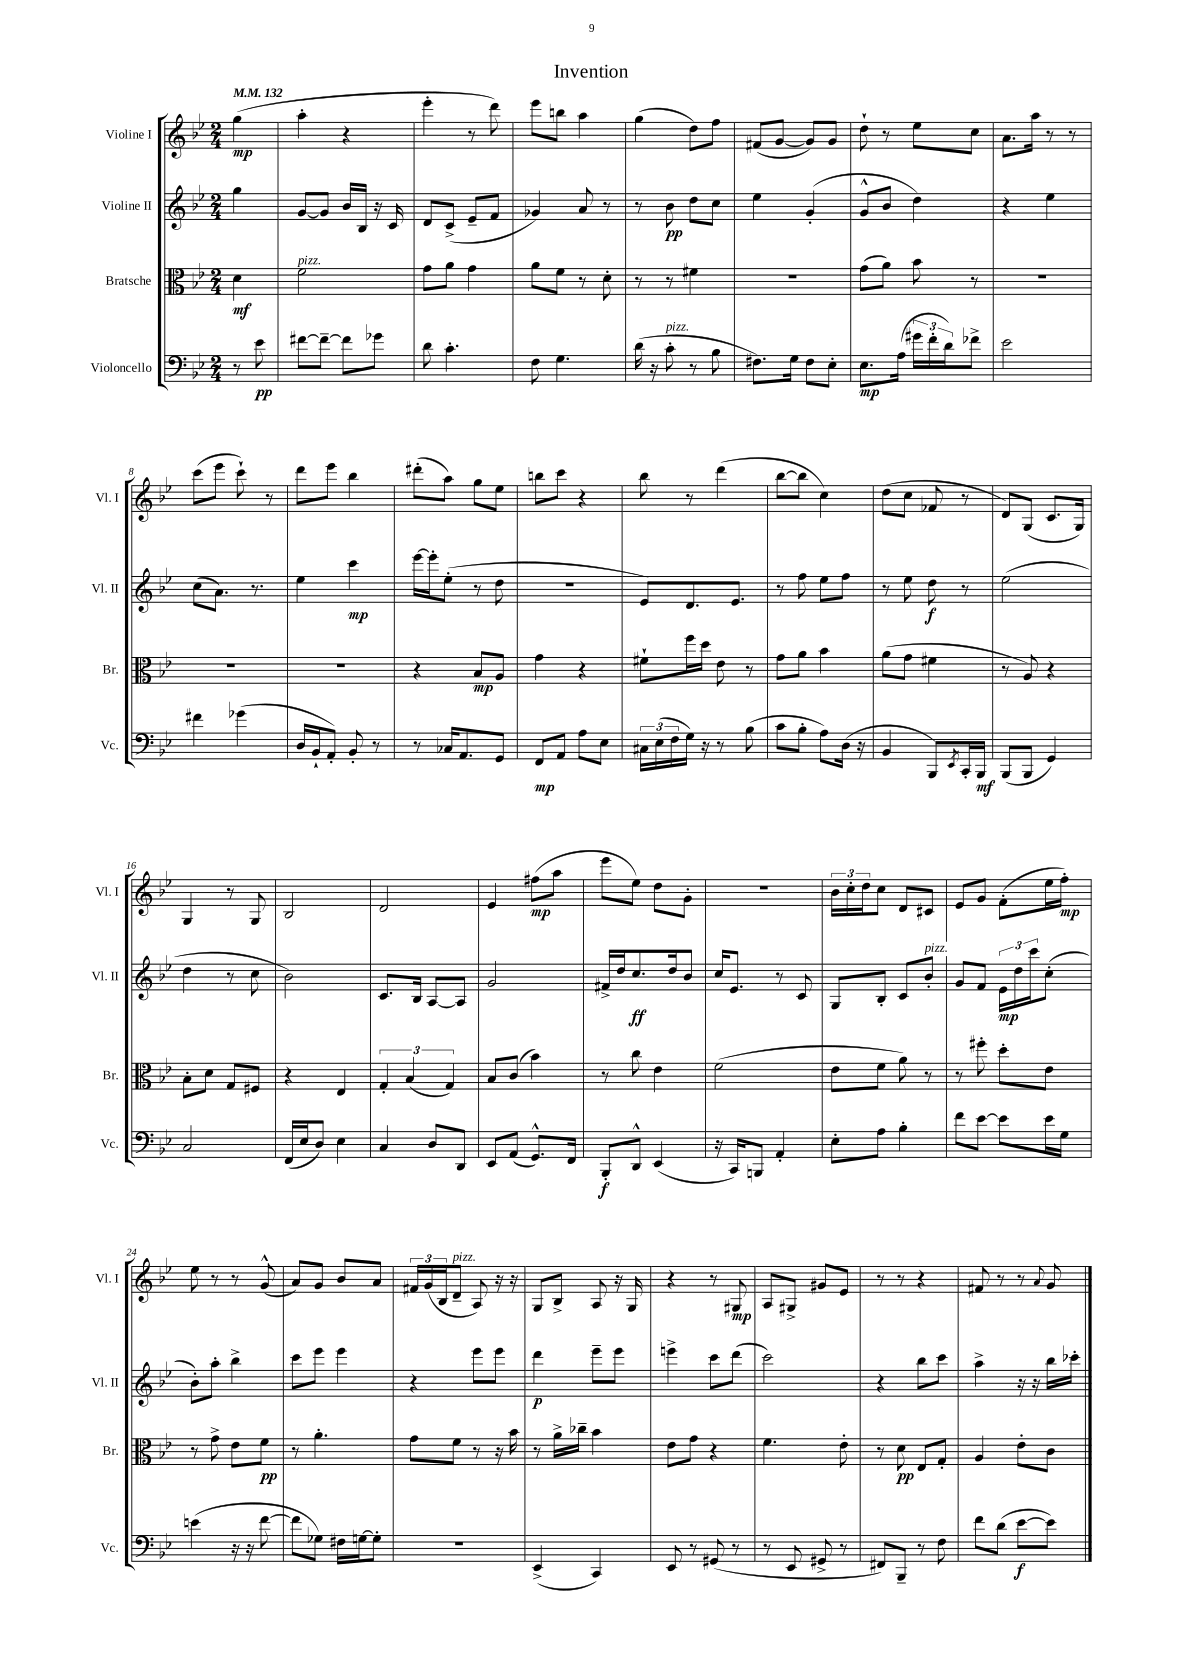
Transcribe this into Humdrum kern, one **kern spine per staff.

**kern	**dynam	**kern	**dynam	**kern	**dynam	**kern	**dynam
*part4	*part4	*part3	*part3	*part2	*part2	*part1	*part1
*staff4	*staff4	*staff3	*staff3	*staff2	*staff2	*staff1	*staff1
*I"Violoncello	*	*I"Bratsche	*	*I"Violine II	*	*I"Violine I	*
*I'Vc.	*	*I'Br.	*	*I'Vl. II	*	*I'Vl. I	*
*clefF4	*	*clefC3	*	*clefG2	*	*clefG2	*
*k[b-e-]	*	*k[b-e-]	*	*k[b-e-]	*	*k[b-e-]	*
*M2/4	*	*M2/4	*	*M2/4	*	*M2/4	*
*MM132	*	*MM132	*	*MM132	*	*MM132	*
=	=	=	=	=	=	=	=
8r	.	4d\	mf	4gg\	.	(4gg\	mp
8e-\	pp	.	.	.	.	.	.
=1	=1	=1	=1	=1	=1	=1	=1
!	!	!LO:TX:a:i:t=pizz.	!	!	!	!	!
[8f#X\L	.	2f\	.	[8g/L	.	4aa'\	.
8f#~\J_	.	.	.	8g/J]	.	.	.
8f#\L]	.	.	.	16b-/LL	.	4r	.
.	.	.	.	16B-/JJ	.	.	.
8g-X\J	.	.	.	16r	.	.	.
.	.	.	.	16c/	.	.	.
=2	=2	=2	=2	=2	=2	=2	=2
8d\	.	8g\L	.	8d/L	.	4eee-'\	.
4.c'\	.	8a\J	.	(8c^/J	.	.	.
.	.	4g\	.	8e-~/L	.	8r	.
.	.	.	.	8f/J	.	8ddd\)	.
=3	=3	=3	=3	=3	=3	=3	=3
8F\	.	8a\L	.	4g-X/)	.	8eee-\L	.
4.G\	.	8f\J	.	.	.	8bbn\J	.
.	.	8r	.	8a/	.	4aa\	.
.	.	8d'\	.	8r	.	.	.
=4	=4	=4	=4	=4	=4	=4	=4
(16d\	.	8r	.	8r	.	(4gg\	.
16r	.	.	.	.	.	.	.
!LO:TX:a:i:t=pizz.	!	!	!	!	!	!	!
8c'\	.	8r	.	8b-\	pp	.	.
8r	.	4f#X\	.	8dd\L	.	8dd\L)	.
8B-\	.	.	.	8cc\J	.	8ff\J	.
=5	=5	=5	=5	=5	=5	=5	=5
8.F#X\L)	.	2r	.	4ee-\	.	(8f#X/L	.
.	.	.	.	.	.	[8g/J	.
16G\Jk	.	.	.	.	.	.	.
8F#\L	.	.	.	(4g'/	.	8g/L])	.
8E-'\J	.	.	.	.	.	8g/J	.
=6	=6	=6	=6	=6	=6	=6	=6
8.E-\L	mp	(8g\L	.	8g^^/L	.	8dd`\	.
.	.	8a\J)	.	8b-/J	.	8r	.
(16A\Jk	.	.	.	.	.	.	.
24g#X\LL	.	8b-\	.	4dd\)	.	8ee-\L	.
24f'\	.	.	.	.	.	.	.
24d\J)	.	.	.	.	.	.	.
8f-X^\J	.	8r	.	.	.	8cc\J	.
=7	=7	=7	=7	=7	=7	=7	=7
2e-\	.	2r	.	4r	.	8.a\L	.
.	.	.	.	.	.	16aa\Jk	.
.	.	.	.	4ee-\	.	8r	.
.	.	.	.	.	.	8r	.
!!LO:LB:g=z
=8	=8	=8	=8	=8	=8	=8	=8
4f#X\	.	2r	.	(8cc\L	.	(8ccc\L	.
.	.	.	.	8.a\J)	.	8eee-\J	.
(4g-X\	.	.	.	.	.	8ccc`\)	.
.	.	.	.	8.r	.	.	.
.	.	.	.	.	.	8r	.
=9	=9	=9	=9	=9	=9	=9	=9
16D/LL	.	2r	.	4ee-\	.	8ddd\L	.
16BB-`/J	.	.	.	.	.	.	.
8AA'/J)	.	.	.	.	.	8eee-\J	.
8BB-'/	.	.	.	4ccc\	mp	4bb-\	.
8r	.	.	.	.	.	.	.
=10	=10	=10	=10	=10	=10	=10	=10
8r	.	4r	.	[16eee-\LL	.	(8ddd#X'\L	.
.	.	.	.	16eee-'\J]	.	.	.
16C-X/KL	.	.	.	(8ee-'\J	.	8aa\J)	.
8.AA/	.	.	.	.	.	.	.
.	.	8B-/L	mp	8r	.	8gg\L	.
8GG/J	.	8A/J	.	8dd\	.	8ee-\J	.
=11	=11	=11	=11	=11	=11	=11	=11
8FF/L	mp	4g\	.	2r	.	8bbn\L	.
8AA/J	.	.	.	.	.	8ccc\J	.
8A\L	.	4r	.	.	.	4r	.
8E-\J	.	.	.	.	.	.	.
=12	=12	=12	=12	=12	=12	=12	=12
24C#X\LL	.	8f#X`\L	.	8e-/L)	.	8bb-\	.
(24E-\	.	.	.	.	.	.	.
24F\	.	.	.	.	.	.	.
16G\JJ)	.	16ff\L	.	8.d/	.	8r	.
16r	.	16dd\JJ	.	.	.	.	.
8r	.	8e-\	.	.	.	(4ddd\	.
.	.	.	.	8.e-/J	.	.	.
(8B-\	.	8r	.	.	.	.	.
=13	=13	=13	=13	=13	=13	=13	=13
8c\L	.	8g\L	.	8r	.	[8bb-\L	.
8B-'\J	.	8a\J	.	8ff\	.	8bb-\J]	.
8A\L)	.	4b-\	.	8ee-\L	.	4cc\)	.
(16D\Jk	.	.	.	8ff\J	.	.	.
16r	.	.	.	.	.	.	.
=14	=14	=14	=14	=14	=14	=14	=14
4BB-/	.	(8a\L	.	8r	.	(8dd\L	.
.	.	8g\J	.	8ee-\	.	8cc\J	.
8BBB-/L)	.	4f#X\	.	8dd\	f	8f-X/	.
8qEE-/	.	.	.	.	.	.	.
16CC'/L	.	.	.	8r	.	8r	.
16BBB-/JJ	mf	.	.	.	.	.	.
=15	=15	=15	=15	=15	=15	=15	=15
(8BBB-/L	.	8r	.	(2ee-\	.	8d/L)	.
8BBB-/J	.	8A/)	.	.	.	(8G/J	.
4GG/)	.	4r	.	.	.	8.c/L	.
.	.	.	.	.	.	16G/Jk)	.
!!LO:LB:g=z
=16	=16	=16	=16	=16	=16	=16	=16
2C/	.	8B-'\L	.	4dd\	.	4G/	.
.	.	8d\J	.	.	.	.	.
.	.	8G/L	.	8r	.	8r	.
.	.	8F#X/J	.	8cc\	.	8G/	.
=17	=17	=17	=17	=17	=17	=17	=17
(16FF/LL	.	4r	.	2b-\)	.	2B-/	.
16E-/J	.	.	.	.	.	.	.
8D/J)	.	.	.	.	.	.	.
4E-\	.	4E-/	.	.	.	.	.
=18	=18	=18	=18	=18	=18	=18	=18
4C/	.	6G'/	.	8.c/L	.	2d/	.
.	.	(6B-/	.	.	.	.	.
.	.	.	.	16B-/Jk	.	.	.
8D/L	.	.	.	[8A/L	.	.	.
.	.	6G/)	.	.	.	.	.
8DD/J	.	.	.	8A/J]	.	.	.
=19	=19	=19	=19	=19	=19	=19	=19
8EE-/L	.	8B-/L	.	2g/	.	4e-/	.
(8AA/J	.	(8c/J	.	.	.	.	.
8.GG^^/L)	.	4b-\)	.	.	.	(8ff#X\L	mp
.	.	.	.	.	.	8aa\J	.
16FF/Jk	.	.	.	.	.	.	.
=20	=20	=20	=20	=20	=20	=20	=20
8BBB-'/L	f	8r	.	16f#X^/LL	.	8eee-\L	.
.	.	.	.	16dd/J	.	.	.
8DD^^/J	.	8cc\	.	8.cc/	ff	8ee-\J)	.
(4EE-/	.	4e-\	.	.	.	8dd\L	.
.	.	.	.	16dd/k	.	.	.
.	.	.	.	8b-/J	.	8g'\J	.
=21	=21	=21	=21	=21	=21	=21	=21
16r	.	(2f\	.	16cc/KL	.	2r	.
16CC/KL)	.	.	.	8.e-/J	.	.	.
8BBBn/J	.	.	.	.	.	.	.
4AA'/	.	.	.	8r	.	.	.
.	.	.	.	8c/	.	.	.
=22	=22	=22	=22	=22	=22	=22	=22
8E-'\L	.	8e-\L	.	8G/L	.	24b-\LL	.
.	.	.	.	.	.	24cc'\	.
.	.	.	.	.	.	24dd\J	.
8A\J	.	8f\J	.	8B-'/J	.	8cc\J	.
4B-'\	.	8a\)	.	8c/L	.	8d/L	.
!	!	!	!	!LO:TX:a:i:t=pizz.	!	!	!
.	.	8r	.	8b-'/J	.	8c#X/J	.
=23	=23	=23	=23	=23	=23	=23	=23
8f\L	.	8r	.	8g/L	.	8e-/L	.
[8e-\J	.	8ff#X'\	.	8f/J	.	8g/J	.
8e-\L]	.	8dd'\L	.	24e-\LL	mp	(8f'\L	.
.	.	.	.	24dd\	.	.	.
.	.	.	.	24ccc\J	.	.	.
16e-\L	.	8e-\J	.	(8cc'\J	.	16ee-\L	.
16G\JJ	.	.	.	.	.	16ff'\JJ)	mp
!!LO:LB:g=z
=24	=24	=24	=24	=24	=24	=24	=24
(4en\	.	8r	.	8b-'\L)	.	8ee-\	.
.	.	8g^\	.	8aa'\J	.	8r	.
16r	.	8e-\L	.	4bb-^\	.	8r	.
16r	.	.	.	.	.	.	.
[8f\	.	8f\J	pp	.	.	(8g^^/	.
=25	=25	=25	=25	=25	=25	=25	=25
8f\L]	.	8r	.	8ccc\L	.	8a/L)	.
8G-X\J)	.	4.a'\	.	8eee-\J	.	8g/J	.
16F#X\LL	.	.	.	4eee-\	.	8b-/L	.
[16Gn\J	.	.	.	.	.	.	.
8G'\J]	.	.	.	.	.	8a/J	.
=26	=26	=26	=26	=26	=26	=26	=26
2r	.	8g\L	.	4r	.	24f#X/LL	.
.	.	.	.	.	.	(24g/	.
.	.	.	.	.	.	24B-/J	.
!	!	!	!	!	!	!LO:TX:a:i:t=pizz.	!
.	.	8f\J	.	.	.	8d~/J	.
.	.	8r	.	8eee-\L	.	8A/)	.
.	.	16r	.	8eee-\J	.	16r	.
.	.	16b-\	.	.	.	16r	.
=27	=27	=27	=27	=27	=27	=27	=27
(4EE-^/	.	8r	.	4ddd\	p	8G/L	.
.	.	16a^\LL	.	.	.	8B-^/J	.
.	.	16cc-X~\JJ	.	.	.	.	.
4CC/)	.	4b-\	.	8eee-~\L	.	8A/	.
.	.	.	.	8eee-\J	.	16r	.
.	.	.	.	.	.	16G/	.
=28	=28	=28	=28	=28	=28	=28	=28
8EE-/	.	8e-\L	.	4eeen^\	.	4r	.
8r	.	8g\J	.	.	.	.	.
(8GG#X/	.	4r	.	8ccc\L	.	8r	.
8r	.	.	.	(8ddd\J	.	8G#X/	mp
=29	=29	=29	=29	=29	=29	=29	=29
8r	.	4.f\	.	2ccc\)	.	8A/L	.
8EE-/	.	.	.	.	.	8G#X^/J	.
8GG#X^/	.	.	.	.	.	8g#X/L	.
8r	.	8e-'\	.	.	.	8e-/J	.
=30	=30	=30	=30	=30	=30	=30	=30
8FF#X/L)	.	8r	.	4r	.	8r	.
8BBB-~/J	.	8d\	pp	.	.	8r	.
8r	.	8E-/L	.	8bb-\L	.	4r	.
8F\	.	8G'/J	.	8ccc\J	.	.	.
=31	=31	=31	=31	=31	=31	=31	=31
8f\L	.	4A/	.	4aa^\	.	8f#X/	.
(8d\J	.	.	.	.	.	8r	.
[8e-\L	f	8e-'\L	.	16r	.	8r	.
.	.	.	.	16r	.	.	.
.	.	.	.	.	.	8qqa/	.
8e-\J])	.	8c\J	.	16bb-\LL	.	8g/	.
.	.	.	.	16ccc-X'\JJ	.	.	.
==	==	==	==	==	==	==	==
*-	*-	*-	*-	*-	*-	*-	*-
